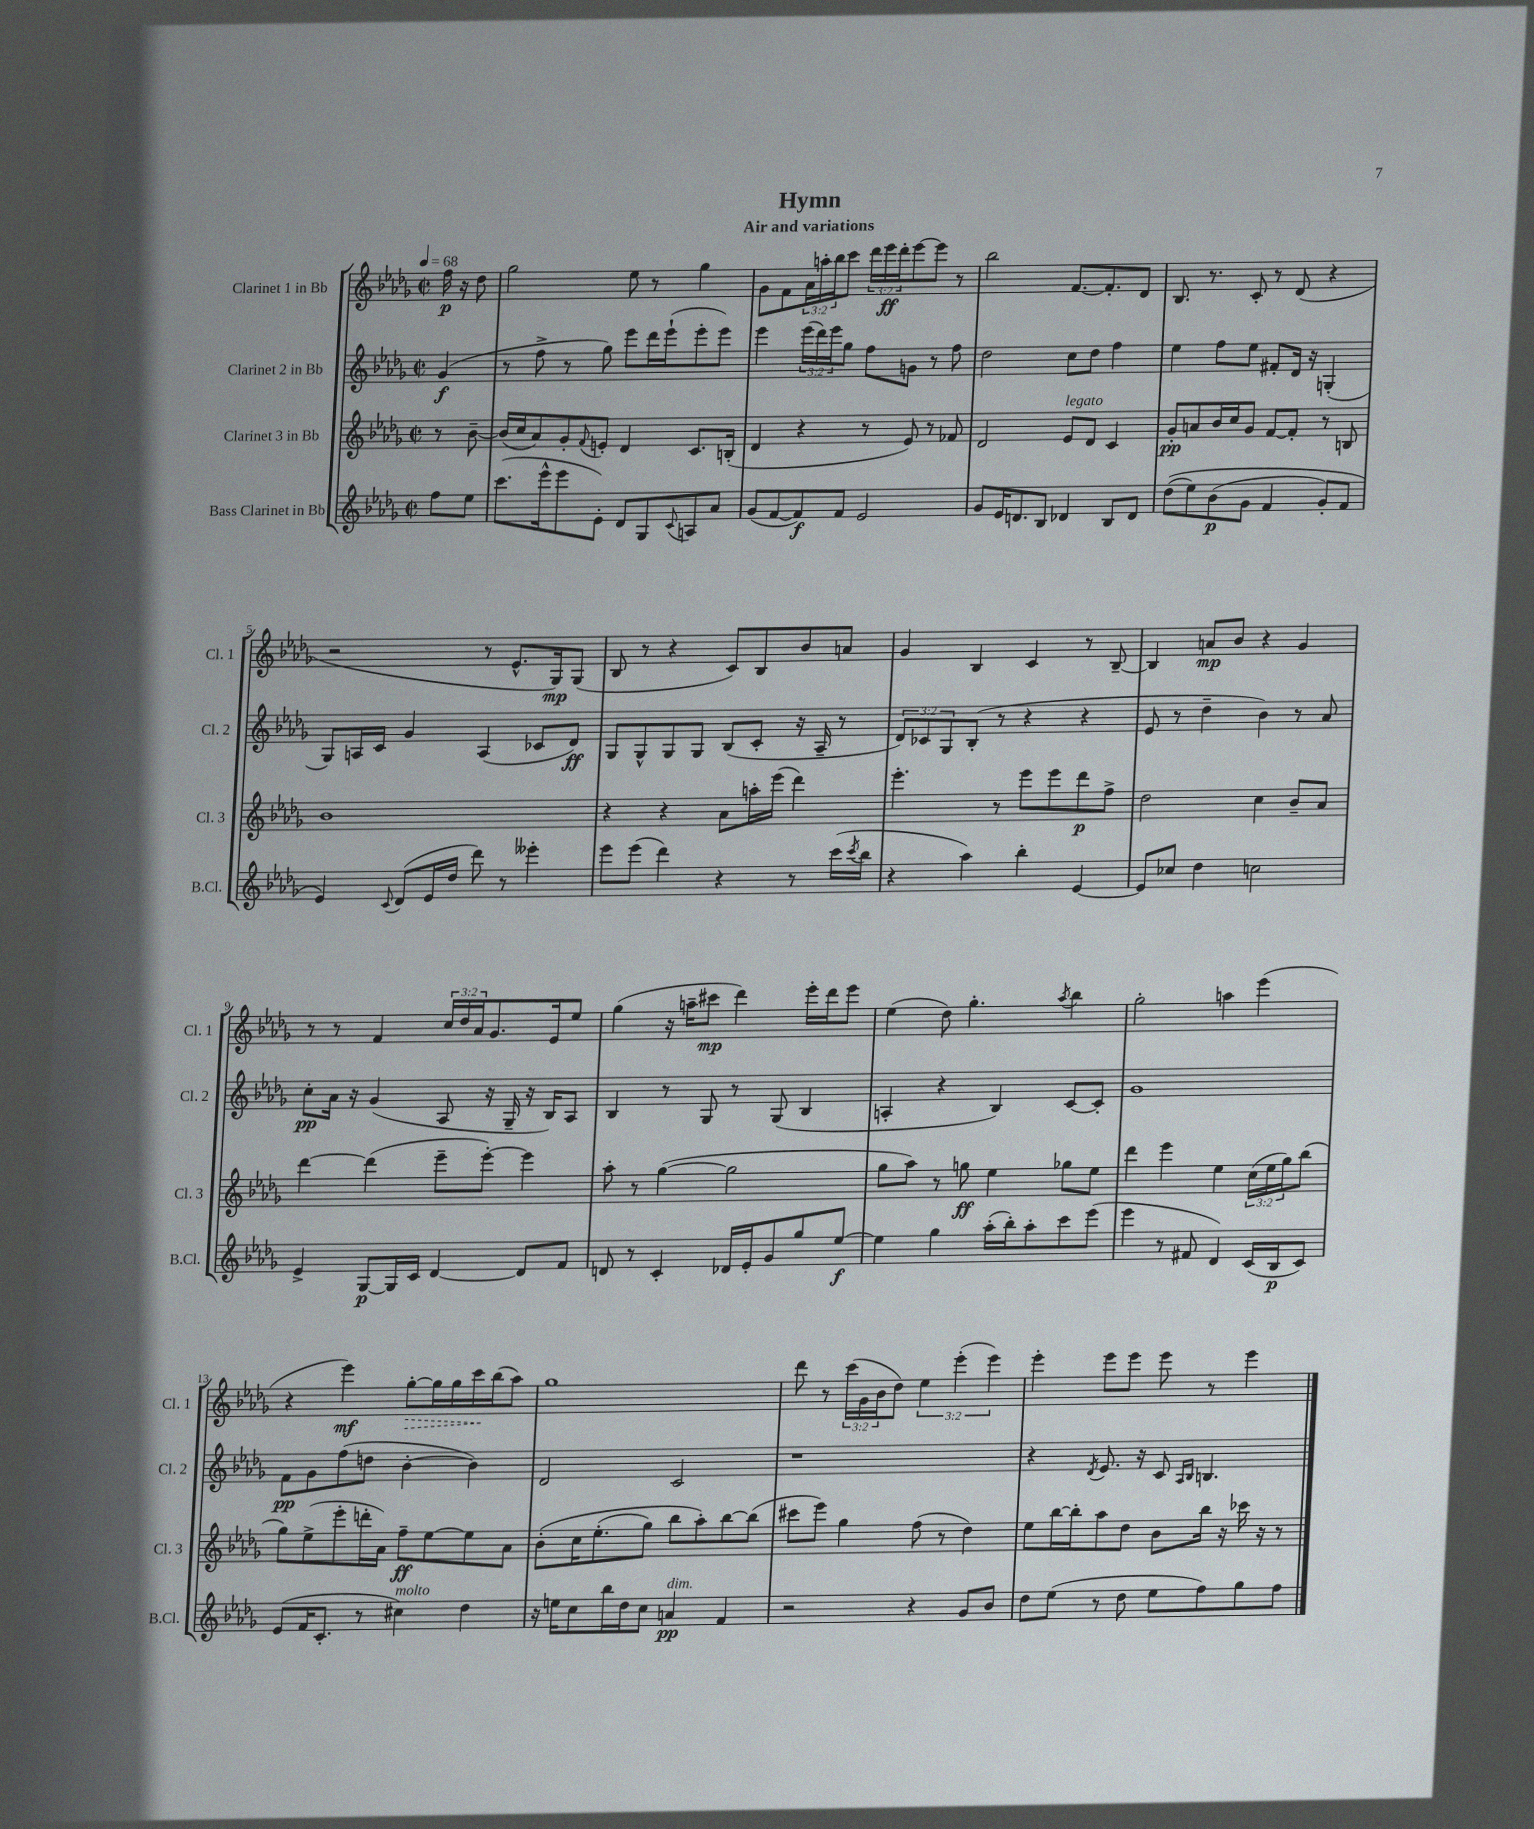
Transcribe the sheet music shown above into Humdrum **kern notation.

**kern	**kern	**kern	**kern
*staff4	*staff3	*staff2	*staff1
*clefG2	*clefG2	*clefG2	*clefG2
*k[b-e-a-d-g-]	*k[b-e-a-d-g-]	*k[b-e-a-d-g-]	*k[b-e-a-d-g-]
*M2/2	*M2/2	*M2/2	*M2/2
*met(c|)	*met(c|)	*met(c|)	*met(c|)
*MM68	*MM68	*MM68	*MM68
8ff	8r	(4g-	16ff
.	.	.	16r
8ee-	[8b-~	.	8dd-
=	=	=	=
(8.ccc	(16b-]	8r	2gg-
.	16cc	.	.
.	8a-)	8ff^	.
16eee-^^	.	.	.
8eee-	8g-'	8r	.
.	8qqf	.	.
8e-')	8e'	8gg-)	.
8d-	4d-	8eee-	8ee-
8G-	.	16ddd-	8r
.	.	(16eee-`	.
8qqc	.	.	.
8A	8.c	8eee-'	4gg-
8a-	.	8eee-)	.
.	(16B'	.	.
=	=	=	=
(8g-	4d-	4eee-	8g-
[8f	.	.	8f
8f])	4r	(24eee-	24a-
.	.	24ddd-)	24aa'
.	.	24eee-	24bb-
8f	.	8gg-	8ccc
2e-	8r	8ff	24ddd-
.	.	.	24eee-
.	.	.	24ddd-'
.	8e-)	8g	[8eee-
.	8r	8r	8eee-]
.	8f-	8ff	8r
=	=	=	=
8g-	2d-	2dd-	2bb-
16e-	.	.	.
8.d	.	.	.
8B-	.	.	.
4d-	8e-	8cc	[8.f
.	8d-	8dd-	.
.	.	.	8.f']
8B-	4c	4ff	.
8d-	.	.	8d-
=	=	=	=
&((8dd-	8g-'	4ee-	8.B-
8ee-)	8a	.	.
.	.	.	8.r
(8b-	16b-	8ff	.
.	16cc	.	.
8g-	8g-	8ee-	8c'
4f	[8f	8f#'	8r
.	8f']	16d-	(8d-
.	.	16r	.
8g-')	8r	(4G'	4r
8f	8B	.	.
=	=	=	=
4e-&)	1b-	8G-)	2r
.	.	16A	.
.	.	16c	.
8qqc	.	.	.
(8d-	.	4g-	.
16e-	.	.	.
16dd-	.	.	.
8ddd-)	.	(4A	8r
8r	.	.	8.e-^^
4eee--'	.	8c-	.
.	.	.	16G-)
.	.	8d-)	(8G-
=	=	=	=
8eee-	4r	8G-	8B-
(8eee-	.	8G-^^	8r
4ddd-)	4r	8G-	4r
.	.	8G-	.
4r	8a-	(8B-	8c)
.	16aa'	8c'	8B-
.	(16eee-	.	.
8r	4ddd-)	16r	8b-
.	.	16A-~	.
(16ccc	.	8r	8a
8qccc	.	.	.
16bb-	.	.	.
=	=	=	=
4r	4.eee-'	12d-)	4g-
.	.	12c-	.
.	.	12G-	.
4aa-)	.	(8B-'	4B-
.	8r	8r	.
4bb-'	8eee-	4r	4c
.	8eee-	.	.
[4e-	8ddd-	4r	8r
.	8ff^	.	[8B-~
=	=	=	=
8e-]	2dd-	8e-	4B-]
8cc-	.	8r	.
4dd-	.	4dd-~	8a
.	.	.	8b-
2cc	4cc	4b-)	4r
.	8b-~	8r	4g-
.	8a-	8a-	.
=	=	=	=
4e-^	[4ddd-	8cc'	8r
.	.	16a-	8r
.	.	16r	.
[8G-	(4ddd-]	(4g-	4f
16G-]	.	.	.
16c	.	.	.
[4d-	8eee-~	8A-	24cc
.	.	.	24dd-
.	.	.	24a-
.	[8eee-')	16r	8.g-
.	.	16G-~	.
8d-]	4eee-]	16r	.
.	.	16B-)	16e-
8f	.	8A-	8ee-
=	=	=	=
8d	8aa-'	4B-	(4gg-
8r	8r	.	.
4c'	([4gg-	8r	16r
.	.	.	16aa~
.	.	8G-	8ccc#
16d-	2gg-]	8r	4ddd-)
16e-'	.	.	.
8g-	.	(8G-	.
8gg-	.	4B-	16eee-'
.	.	.	16ddd-
[8ee-	.	.	8eee-
=	=	=	=
4ee-]	8gg-	4A'	(4ee-
.	8aa-)	.	.
4gg-	8r	4r	8dd-)
.	8gg	.	4.gg-'
(16aa-'	4ee-	4B-)	.
16bb-')	.	.	.
8aa-'	.	.	.
.	.	.	8qaa-
8ccc	8gg-	[8c	4bb-
(8eee-	8ee-	8c']	.
=	=	=	=
4eee-	4ddd-	1g-	2gg-'
8r	4eee-	.	.
8f#	.	.	.
4d-)	4ee-	.	4aa
(16c	(24cc	.	(4eee-
.	24ee-	.	.
16B-	.	.	.
.	24gg-)	.	.
8c)	(8bb-	.	.
=	=	=	=
(8e-	8gg-)	8f	4r
16f	(8ee-^	8g-	.
8.c'	.	.	.
.	8eee-'	(8ff	4eee-)
8r	16ddd'	8dd	.
.	16a-)	.	.
4cc#)	8ff~	[4b-'	[8gg-'
.	[8ee-	.	16gg-]
.	.	.	16gg-
4dd-	8ee-]	4b-])	16ccc
.	.	.	(16bb-
.	8a-	.	8aa-)
=	=	=	=
16r	&(8b-'	2d-	1gg-
16ee	.	.	.
8cc	16cc	.	.
.	(8.ee-'	.	.
16bb-	.	.	.
16dd-	.	.	.
8cc	8gg-)	.	.
4a	8bb-	2c	.
.	8aa-'&)	.	.
4f	[8bb-	.	.
.	(8bb-]	.	.
=	=	=	=
2r	8ccc#	1r	8ddd-
.	8eee-)	.	8r
.	4gg-	.	(24ccc
.	.	.	24g-
.	.	.	24b-
.	.	.	8dd-)
4r	(8ff	.	6ee-
.	8r	.	.
.	.	.	(6eee-'
8g-	4dd-)	.	.
.	.	.	6eee-)
8b-	.	.	.
=	=	=	=
8dd-	8ee-	4r	4eee-'
(8ee-	[16bb-	.	.
.	16bb-']	.	.
.	.	8qd-	.
8r	8aa-	8.e-	8eee-
8dd-	8dd-	.	8eee-
.	.	16r	.
8ee-	8b-	8c	8eee-
.	.	16qqA-	.
.	.	16qqB-	.
8ff)	16bb-	4.B	8r
.	16r	.	.
8gg-	16ccc-	.	4eee-
.	16r	.	.
8ff	8r	.	.
==	==	==	==
*-	*-	*-	*-
